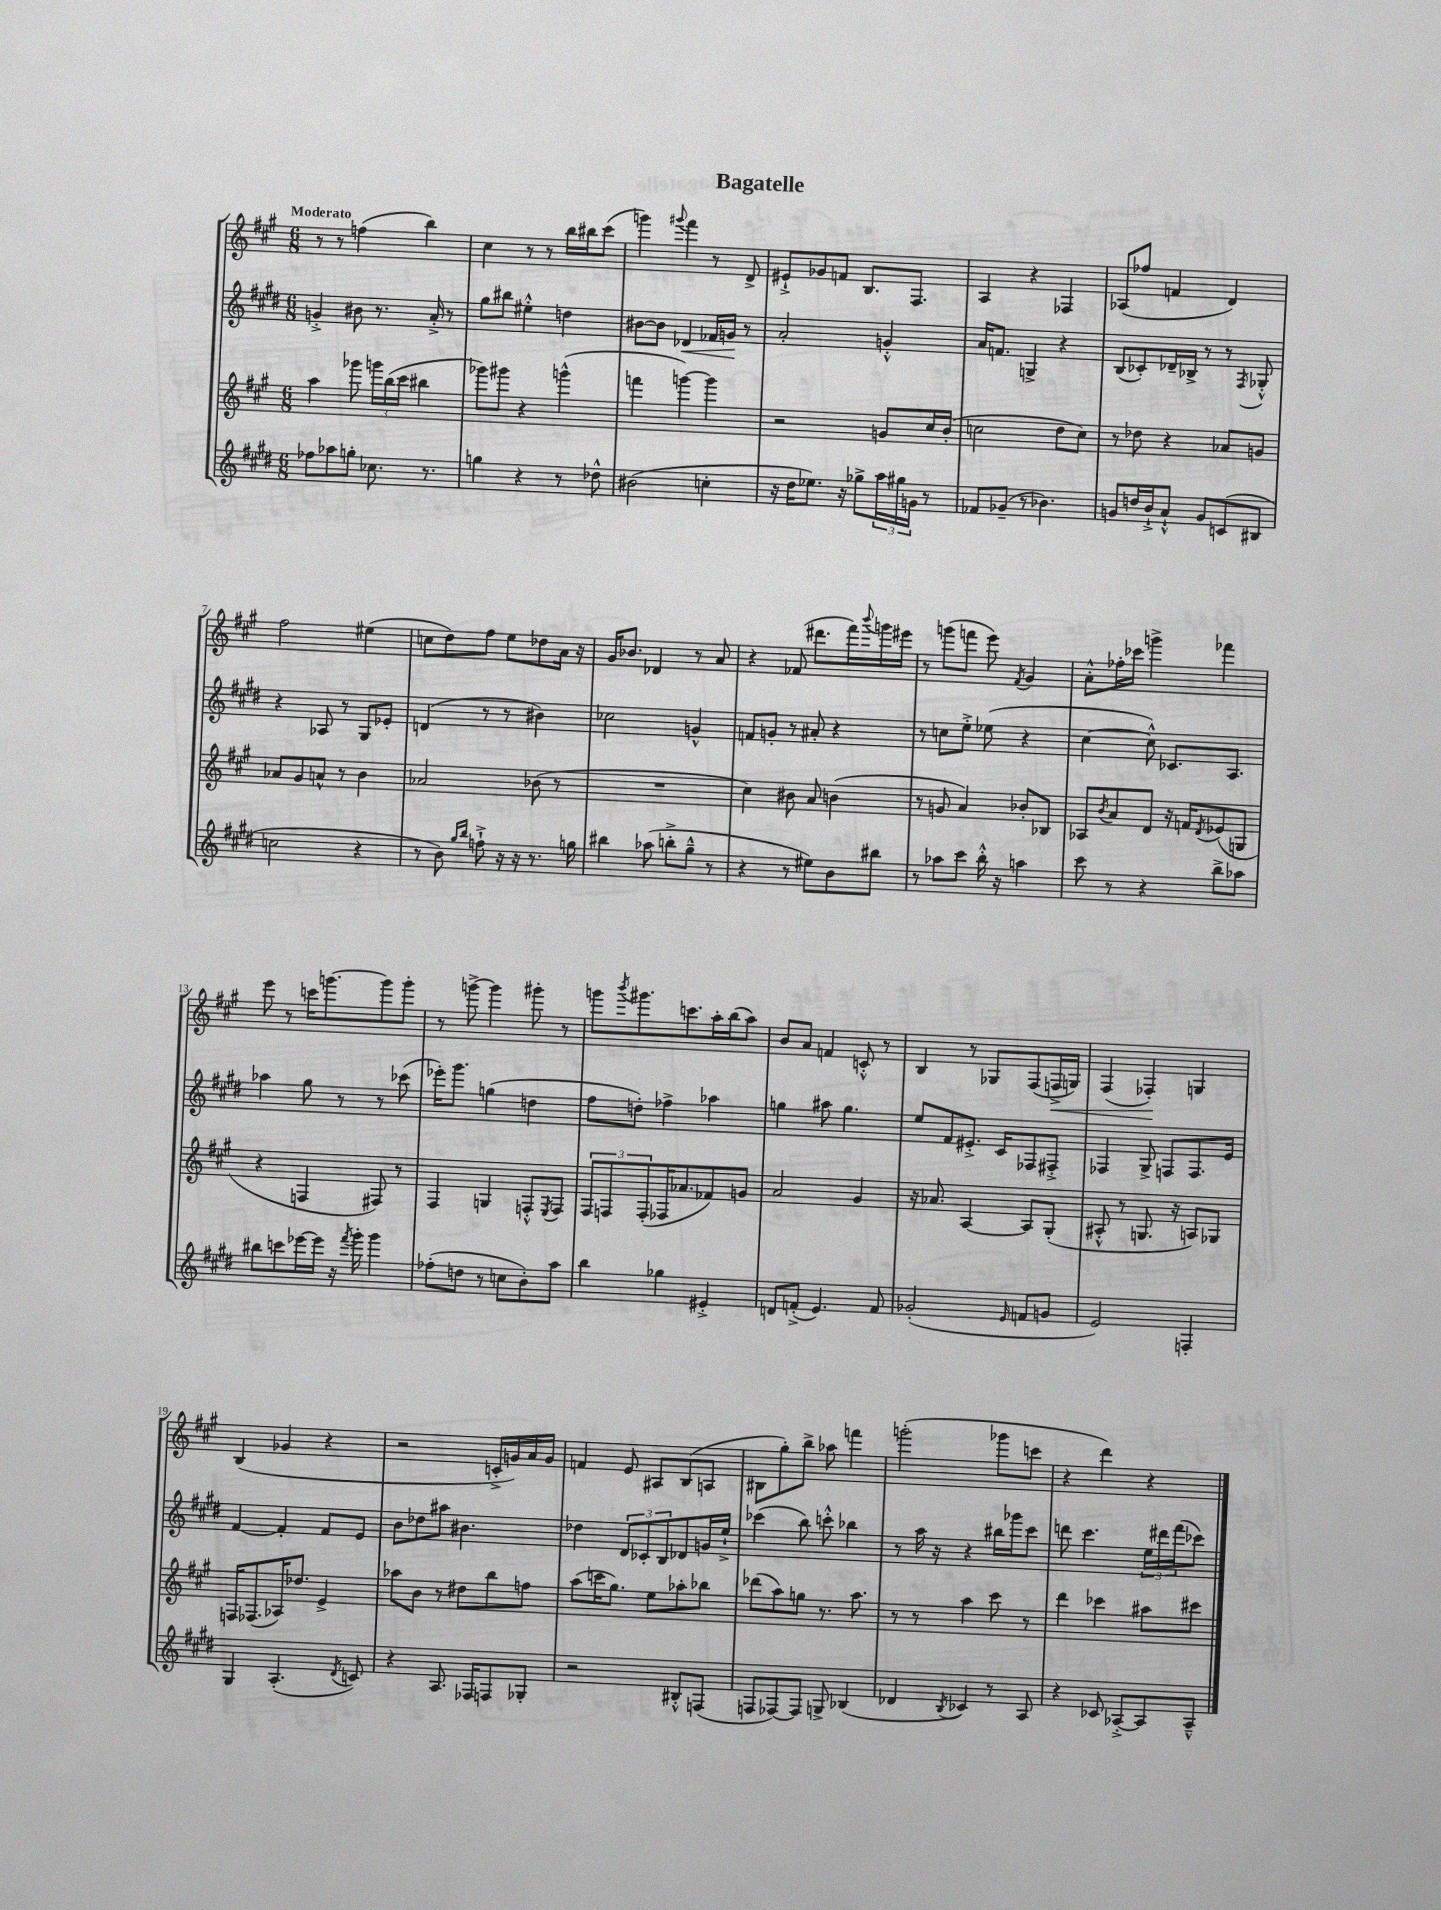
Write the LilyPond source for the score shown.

\header { title = "Bagatelle" }
<<
\new StaffGroup <<
\new Staff = "s0" {
    \clef treble \key a \major \numericTimeSignature \time 6/8 \tempo "Moderato"
    r8 r8 f''4( b''4) |
    cis''4 r8 r8 b''16 bis''16 cis'''8( |
    g'''4) \appoggiatura { gis'''8 } fis'''4 r8 d'8-> |
    eis'8-!-> ges'8 f'8 b8. fis8. |
    a4 r4 fes4 |
    aes8( fes''8 f'4 d'4) |
    fis''2 eis''4( |
    c''8 d''8) fis''8 e''8 des''8 a'16 r16 |
    gis'16 bes'8. des'4 r8 a'8 |
    r4 fes'8( dis'''8. fis'''16) \appoggiatura { b'''8 } g'''16 eis'''16 |
    r8 g'''8( f'''8 e'''8) \acciaccatura { fis'8 } gis'4 |
    a'8-.-^ fes''16-. ces'''16 g'''4-> fes'''4 |
    e'''8 r8 c'''16 g'''8.~ g'''8 g'''8-. |
    r8 g'''8~-> g'''4 gis'''8-. r8 |
    g'''8 \acciaccatura { b'''8 } gis'''8. c'''8. a''16-. b''16( a''8) |
    b'8 a'8 f'4 c'8-.-^ r8 |
    b4 r8 ges8 fis8( f16->\< g16) |
    fis4( fes4-.\!) g4 |
    b4( ges'4 r4 |
    r2 c'16-.-> g'16) a'16 g'16 |
    f'4 e'8 ais8 b8( a8 |
    bis8 gis''8-.) b''8-> aes''8 f'''4 |
    g'''2-.( ges'''8 c'''8 |
    r4 d'''4) r4 \bar "|." |
}
\new Staff = "s1" {
    \clef treble \key e \major \numericTimeSignature \time 6/8
    g'4-.-> bis'8 r8. a'16-.-> r8 |
    gis''8 bis''8 eis''4-.-^ d''4 |
    bis'8~ bis'8 des'4\< fes'16 g'16\! r8 |
    a'2-. g'4-.-^ |
    a'16 f'8. g4-> r4 |
    b8( ces'8-.) des'16-- bes16-> r8 r8 \acciaccatura { fis8 } ges8-.-^ |
    r4 aes8 r8 gis8 ees'8-. |
    d'4( r8 r8 bis'4) |
    ces''2 g'4-^ |
    f'8 g'8-. r8 ais'8-. r4 |
    r8 c''8 e''8-.-> ees''8( r4 |
    cis''4~ cis''8-^) ces'8. a8. |
    aes''4 gis''8 r8 r8 ces'''8( |
    ees'''16-.) gis'''8. g''4( d''4 |
    fis''8 d''8-.) fes''4-> aes''4 |
    g''4 ais''8 g''4. |
    e''8 fis'8 eis'8.-.-> cis'16 fes8 fis8-.-> |
    fes4 gis8-> f8 f8. e'16 |
    fis'4~ fis'4-. fis'8 e'8 |
    b'8 des''8 ais''8 bis'4. |
    des''4 \tuplet 3/2 { dis'8 ces'8-. b8 } des'8 g'16 e''16-!-> |
    ces'''4( b''8) c'''8-.-^ bes''4 |
    r8 a''16 r16 r4 bis''16 ges'''16 cis'''8 |
    d'''8 cis'''4. \tuplet 3/2 { e''16 dis'''16 fis'''16( } ces'''8) \bar "|." |
}
\new Staff = "s2" {
    \clef treble \key a \major \numericTimeSignature \time 6/8
    a''4 ges'''8 \tuplet 3/2 { g'''16 b''16( cis'''16 } bis''4 |
    ges'''8) gis'''8 r4 g'''4-^( |
    f'''4 g'''4~) g'''4 |
    r2 g'8 cis''16 b'16-.( |
    c''2 d''8 c''8) |
    r8 des''8 r4 aes'8 g'8 |
    aes'8 gis'8 a'8-^ r8 b'4 |
    aes'2 bes'8( r8 |
    R2. |
    cis''4) bis'8 a'8 b'4( |
    r8 g'8 a'4) bes'8-. bes8 |
    aes8 \acciaccatura { b'8 } a'8 d'8 r16 f'16 \acciaccatura { d'8 } ees'8( g8 |
    r4 f4 fis8) r8 |
    fis4 g4 f8-.-^ \acciaccatura { e8 } f8 |
    \tuplet 3/2 { fis8 f8 f8-.( } fes16 aes'8. fes'8) g'8 |
    a'2 gis'4 |
    r16 aes'8. a4~ a8 gis8-.( |
    ais8-.-^ r8 g8. r16 a8) ges8 |
    f16 fes8.( aes16) des''8. e'4-> |
    aes''8 b'8 r8 dis''8 b''8 f''8 |
    a''8( c'''16 gis''8.) e''8 aes''8-. bes''8 |
    des'''8( a''8) g''8 r8. a''8. |
    r8 r8 a''4 cis'''8 r8 |
    d'''4 ces'''4 ais''8 cis'''8 \bar "|." |
}
\new Staff = "s3" {
    \clef treble \key e \major \numericTimeSignature \time 6/8
    fes''8 aes''8 g''8-. ces''8. r8. |
    g''4 r4 r8 des''8-^ |
    bis'2( c''4-. |
    r16 dis''16 ees''8.) r16 ges''8-> \tuplet 3/2 { a''16 gis''16 g'16 } r8 |
    fes'8 ges'8--( r8 bes'4.) |
    g'8 d''16 b'16-!-> a'8-!-^ g'8 c'8( bis8 |
    c''2 r4 |
    r8 b'8) \grace { gis''16 b''16 } f''8-!-> r16 r16 r8. g''16 |
    bis''4 aes''8( b''8-.-> gis''8---^ r8 |
    r4 r8 eis''8) b'8 bis''8 |
    r8 aes''8 cis'''8 b''16-.-^ r16 a''4 |
    cis'''8 r8 r4 b''8-> aes''8 |
    bis''8 c'''8 ees'''16~ ees'''16 r16 \acciaccatura { fis'''8 } gis'''16-. gis'''4 |
    fes''8-.( d''8 r8 c''8 b'8-.) a''8 |
    b''4 ges''4 eis'4-.-> |
    d'8 f'8-.->( e'4.) f'8 |
    ges'2-.( \grace { e'16 } f'8 g'8 |
    e'2) f4-. |
    gis4 a4.-.( \acciaccatura { dis'8 } c'8) |
    r4 a8. fes16 f8 ges8-. |
    r2 bis8-.-^ f8( |
    f8 fes8~) fes8 g8-> bes4( |
    des'4 \acciaccatura { b8 } ces'4) r8 a8 |
    r4 ces'8 aes8~-.-> aes8 aes8---^ \bar "|." |
}
>>
>>
